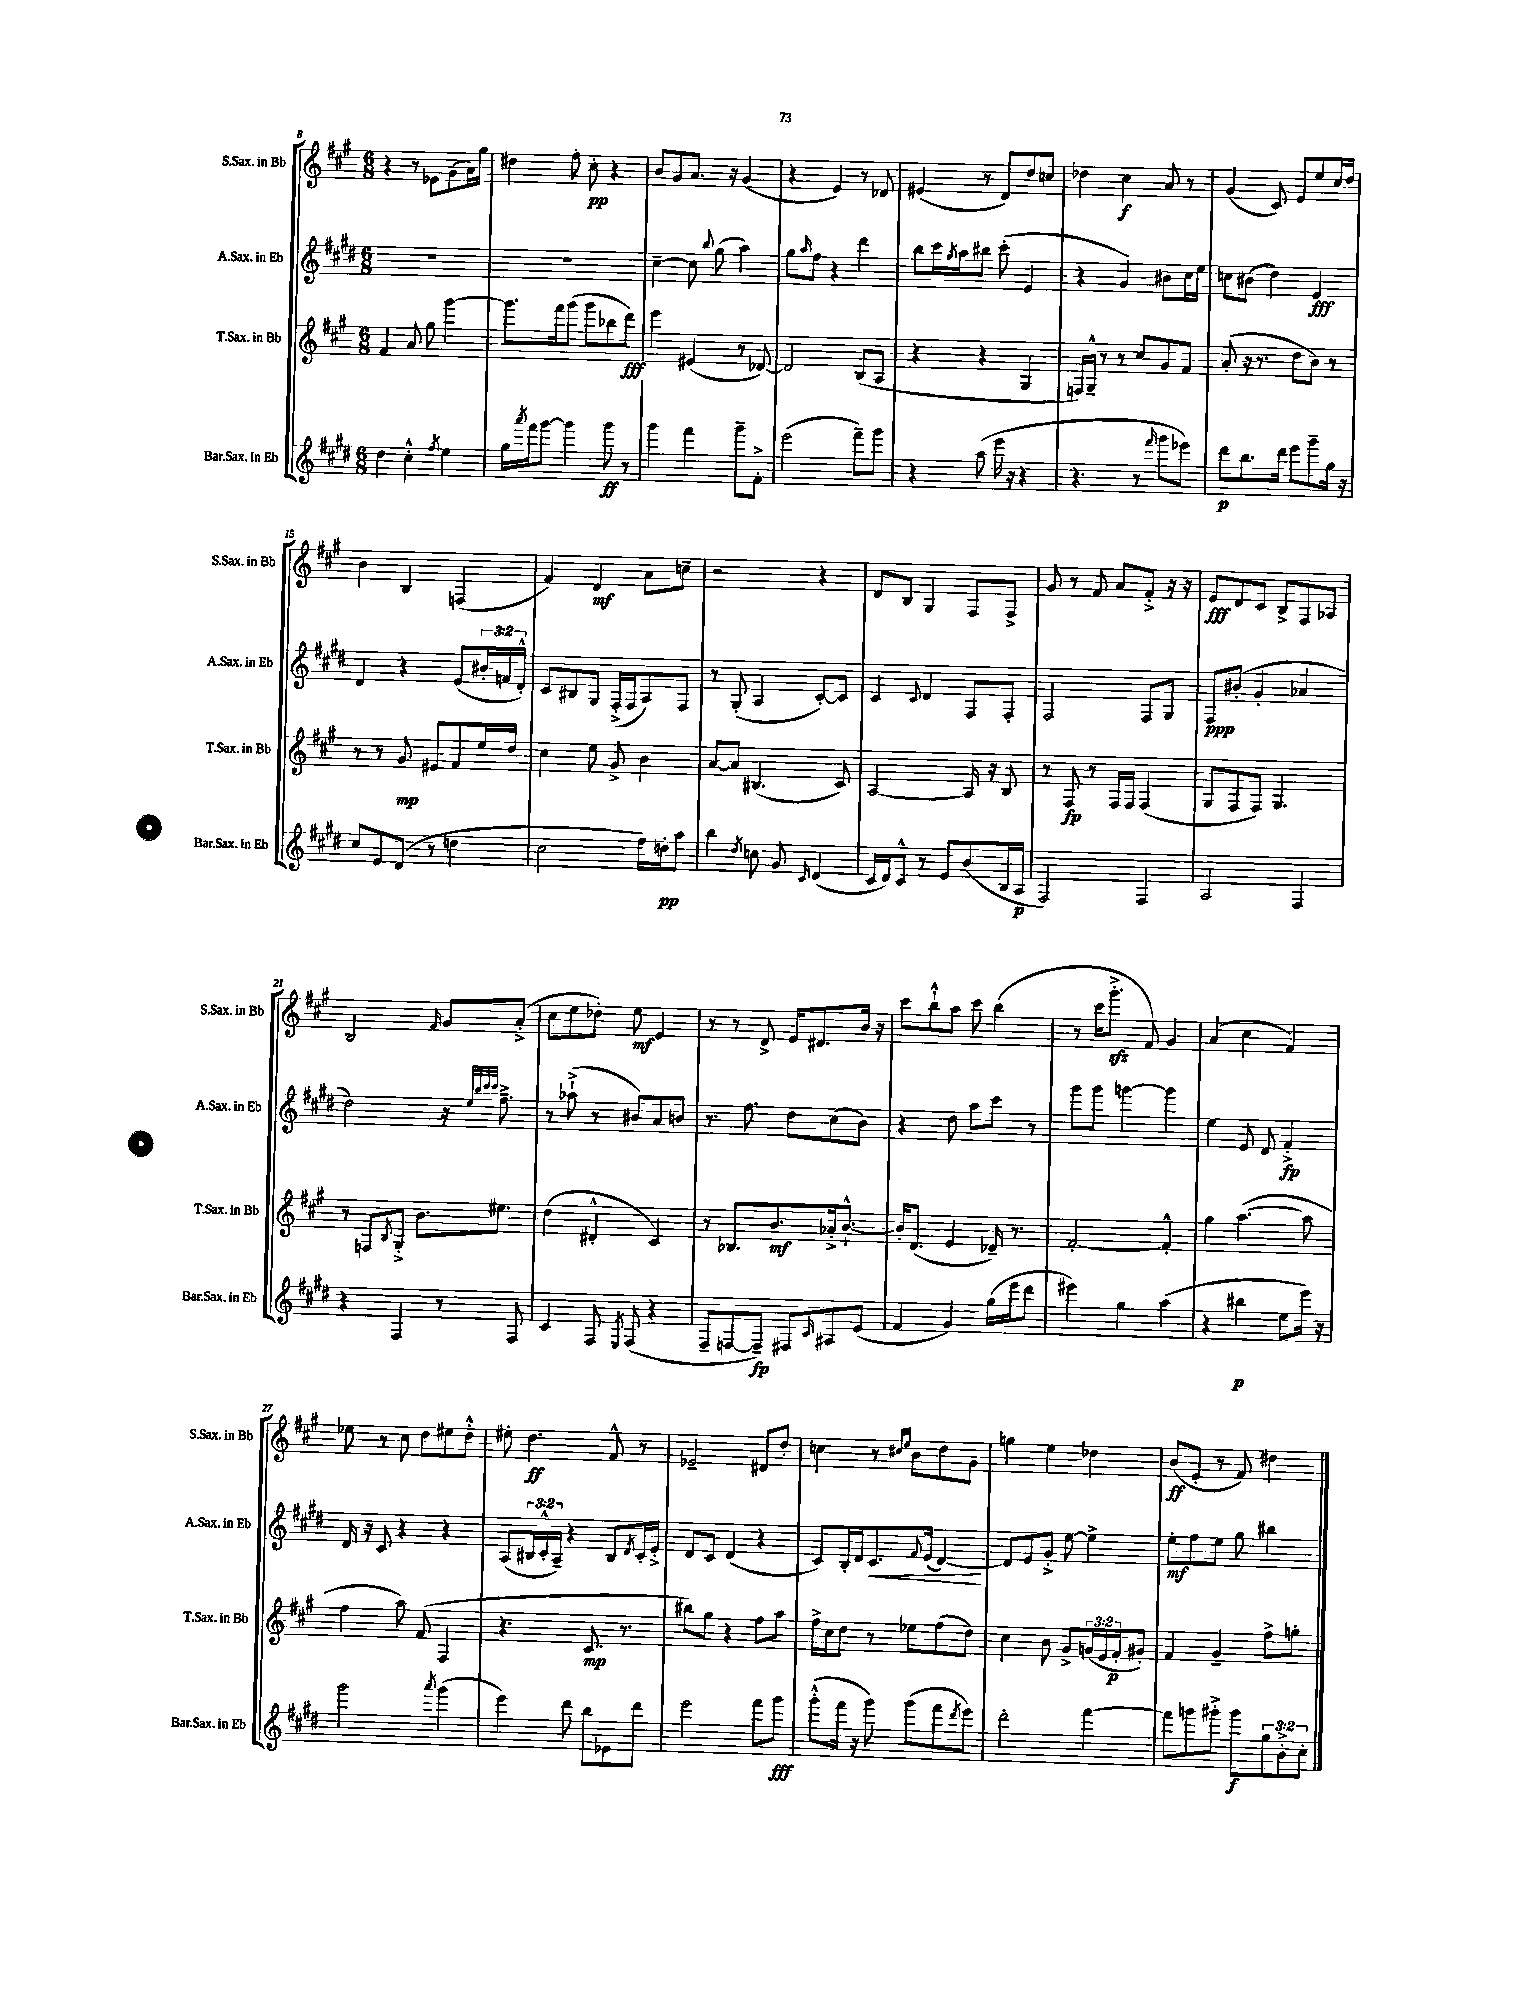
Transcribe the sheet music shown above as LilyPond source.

<<
\new StaffGroup <<
\new Staff = "s0" \with { instrumentName = "S.Sax. in Bb" shortInstrumentName = "S.Sax. in Bb" } {
    \clef treble \key a \major \numericTimeSignature \time 6/8
    r4 r8 ees'8 gis'8( a'16) gis''16 |
    dis''4 fis''8-. cis''8-.\pp r4 |
    b'8 gis'8 a'8. r16 gis'4( |
    r4 e'4) r8 des'8 |
    eis'4( r8 d'8) d''8 c''8 |
    des''4 cis''4\f a'8 r8 |
    gis'4( cis'8) e'8 e''8 cis''16 d''16 |
    b'4 b4 f4( |
    fis'4) d'4\mf a'8 c''8-- |
    r2 r4 |
    d'8 b8 gis4 fis8 fis8-> |
    gis'8 r8 fis'8 a'8 fis'8-.-> r16 r16 |
    e'8\fff d'8 cis'8 b8-> fis8 aes8 |
    b2 \grace { fis'16 } gis'8 a'8-.->( |
    cis''8 e''8 des''8-.) e''8\mf e'4 |
    r8 r8 d'8-> e'16 dis'8. b'16 r16 |
    cis'''8 b''8-!-^ a''8 cis'''8 b''4( |
    r8 cis'''16 gis'''8.-.->\sfz fis'8) gis'4 |
    a'4( cis''4 fis'4) |
    ees''8 r8 cis''8 d''8 eis''8 d''8-.-^ |
    eis''8-. d''4.\ff fis'8-^ r8 |
    ees'2-- dis'8 d''8-. |
    c''4 r8 \grace { cis''16 e''16 } b'8 d''8 gis'8 |
    g''4 e''4 des''4 |
    b'8\ff( e'8-. r8 fis'8) dis''4 \bar "|." |
}
\new Staff = "s1" \with { instrumentName = "A.Sax. in Eb" shortInstrumentName = "A.Sax. in Eb" } {
    \clef treble \key e \major \numericTimeSignature \time 6/8 \override Staff.TupletNumber.text = #tuplet-number::calc-fraction-text
    R2. |
    R2. |
    cis''4~-- cis''8 \appoggiatura { b''8 } gis''8( a''4) |
    gis''8 \grace { a''16 } fis''8 r4 dis'''4 |
    b''8 cis'''16 \acciaccatura { gis''8 } a''16 bis''8 cis'''8-.( e'4 |
    r4 gis'4) bis'8 cis''16 e''16 |
    c''8 bis'8( dis''4) e'4\fff |
    dis'4 r4 e'8( \tuplet 3/2 { bis'16-. f'16 dis'16-.-^) } |
    cis'8 bis8 gis8 fis16-.->( fis16 a8) fis8 |
    r8 gis8-.( a4 cis'8~-.) cis'8 |
    cis'4 \appoggiatura { cis'8 } dis'4 fis8 fis8-. |
    fis2 fis8 gis8 |
    fis8\ppp bis'8-.( gis'4-. aes'4 |
    dis''2) r16 \grace { e''32 b''32 cis'''32 cis'''32 } fis''8.---> |
    r8 aes''8-!->( r8 bis'8) a'8 b'8 |
    r8. fis''8. dis''8 cis''8( b'8) |
    r4 dis''8 a''8 cis'''8 r8 |
    gis'''8 gis'''8 g'''4~ g'''4 |
    e''4 e'8 dis'8 fis'4-.->\fp |
    dis'16 r16 cis'8 r4 r4 |
    a8( \tuplet 3/2 { bis16 cis'16-.-^ a16--) } r4 bis8 \acciaccatura { dis'8 } cis'16-. e'16-.-> |
    dis'8 cis'8 dis'4( r4 |
    cis'8) b16-. dis'16 cis'8.\< \appoggiatura { fis'8 } e'16( dis'4~\!) |
    dis'8 e'8 gis'8-.-> e''8~ e''4-> |
    e''8-.\mf fis''8 e''8 gis''8 bis''4 \bar "|." |
}
\new Staff = "s2" \with { instrumentName = "T.Sax. in Bb" shortInstrumentName = "T.Sax. in Bb" } {
    \clef treble \key a \major \numericTimeSignature \time 6/8 \override Staff.TupletNumber.text = #tuplet-number::calc-fraction-text
    fis'4 a'8 gis''8 gis'''4~ |
    gis'''8. fis'''16 gis'''8( gis'''8 bes''8 d'''8\fff) |
    e'''4 eis'4( r8 des'8~) |
    des'2 b8( a8 |
    r4 r4 gis4 |
    f16) gis16---^ r8 r8 cis''8 gis'8 fis'8 |
    a'8-.( r16 r8. d''8 b'8) r8 |
    r8 r8 gis'8\mp eis'8 fis'8 e''16 d''16 |
    cis''4 e''8 gis'8-> b'4 |
    a'8~ a'8 bis4.( cis'8) |
    a2~ a16 r16 b8 |
    r8 fis8\fp r8 fis16 fis16 fis4( |
    gis8 fis8 fis8) gis4. |
    r8 f8 \acciaccatura { b8 } gis8-.-> b'8. eis''8. |
    d''4( dis'4-.-^ cis'4) |
    r8 bes8. b'8.\mf aes'16-.-> b'8.~-!-^ |
    b'16-. d'8.( e'4 des'16--) r8. |
    fis'2~-. fis'4-.-^ |
    gis''4 a''4.~( a''8 |
    fis''4 a''8) fis'8( fis4 |
    r4. cis'8.\mp r8. |
    bis''8) gis''8 r4 fis''8 a''8 |
    fis''16-> cis''16 d''8 r8 ees''8 fis''8( d''8) |
    cis''4 b'8 gis'8-> \tuplet 3/2 { g'16( e'16 fis'16-.\p } gis'8-.) |
    fis'4 gis'4-- fis''8-> g''8-. \bar "|." |
}
\new Staff = "s3" \with { instrumentName = "Bar.Sax. in Eb" shortInstrumentName = "Bar.Sax. in Eb" } {
    \clef treble \key e \major \numericTimeSignature \time 6/8 \override Staff.TupletNumber.text = #tuplet-number::calc-fraction-text
    dis''4 cis''4-.-^ \acciaccatura { fis''8 } e''4 |
    gis''16 \acciaccatura { a'''8 } fis'''16 gis'''8~ gis'''4 gis'''8\ff r8 |
    gis'''4 fis'''4 gis'''8-- fis'8-.-> |
    e'''2( fis'''8--) gis'''8 |
    r4 a''8( e'''16 r16 r4 |
    r4. r8 \grace { fis'''16 } gis'''8 ees'''8) |
    dis'''8\p b''8. dis'''16 e'''8 gis'''8-- gis''16 r16 |
    cis''8 e'8 dis'8( r8 d''4 |
    cis''2 fis''16) d''16-.\pp a''8 |
    b''4 \acciaccatura { dis''8 } c''8 gis'8 \grace { cis'16 } dis'4( |
    cis'16 dis'16) cis'8-^ r8 e'8 b'8( b16 a16\p |
    fis2) fis4 |
    a2 fis4 |
    r4 fis4 r8 fis8 |
    cis'4 fis8 \acciaccatura { e8 } fis8( r4 |
    fis8-- f8~ f8--\fp) fis8 \grace { cis'16 } ais8 e'8( |
    fis'4 gis'4) gis''16( e'''16 dis'''8 |
    eis'''4) gis''4 a''4( |
    r4 bis''4\p e''8 e'''16) r16 |
    gis'''2 \acciaccatura { a'''8 } gis'''4( |
    e'''4) dis'''8 b''8 ees'8 dis'''8 |
    e'''2 fis'''8 gis'''8\fff |
    gis'''8-.-^( fis'''16 r16 gis'''8) gis'''8( fis'''8 \acciaccatura { dis'''8 } e'''8) |
    dis'''2-. fis'''4~ |
    fis'''8 g'''8 gis'''8-.-> gis'''8\f \tuplet 3/2 { gis''8 b'8-.-> cis''8-. } \bar "|." |
}
>>
>>
\layout { \context { \Score currentBarNumber = #8 } }
